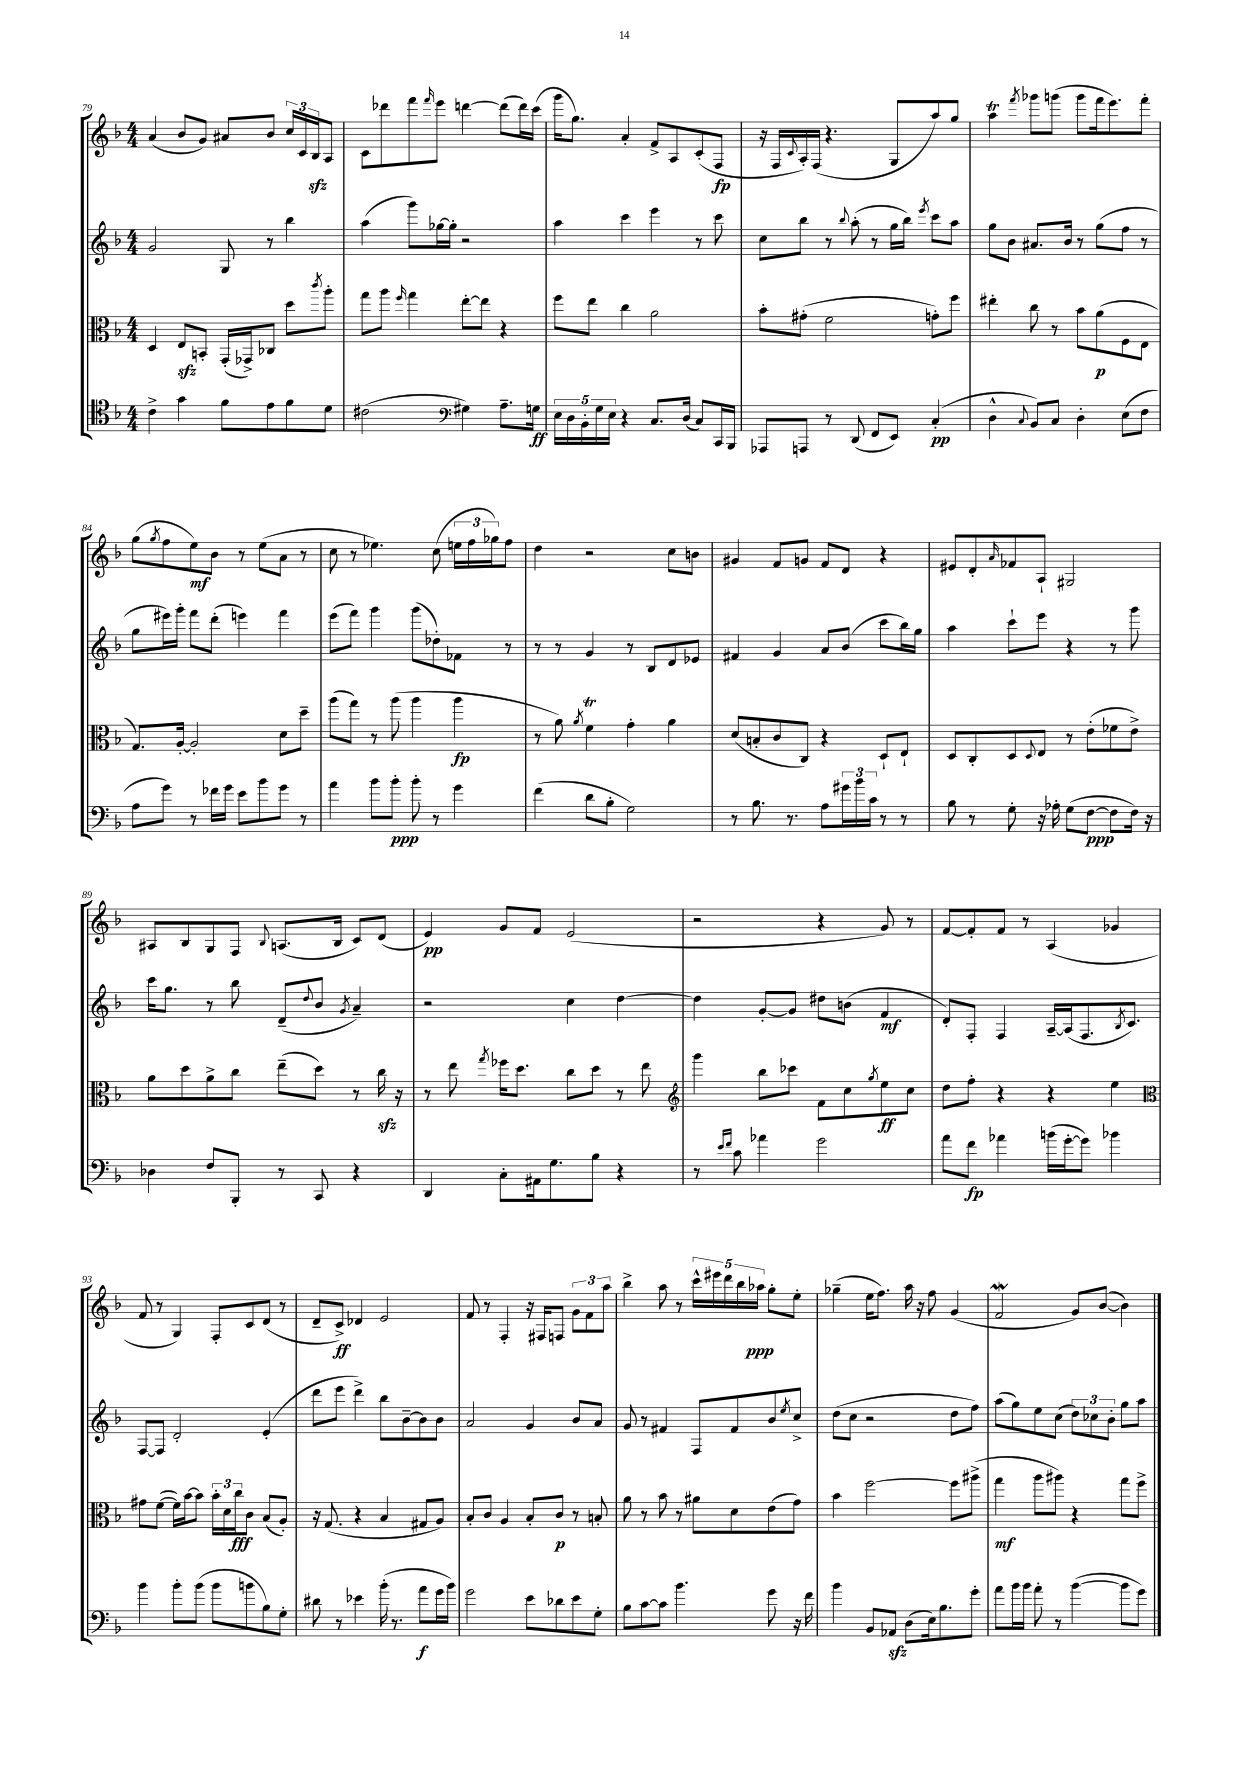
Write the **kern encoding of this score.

**kern	**kern	**kern	**kern
*staff4	*staff3	*staff2	*staff1
*clefC4	*clefC3	*clefG2	*clefG2
*k[b-]	*k[b-]	*k[b-]	*k[b-]
*M4/4	*M4/4	*M4/4	*M4/4
4c^	4D	2g	(4a
4g	8E	.	8b-
.	8BB'	.	8g)
8f	(16GG'	8G	8a#
.	16GG-^)	.	.
8e	8C-	8r	8b-
8f	8dd	4bb-	24cc
.	.	.	24c
.	.	.	24B-
.	8qccc	.	.
8d	8aa'	.	8A
=	=	=	=
(2c#	8gg	(4aa	8c
.	8aa	.	8ddd-
.	16qqff	.	.
.	4gg	8ggg)	8fff
.	.	.	16qqfff
.	.	[16gg-	8eee
.	.	16gg-']	.
*clefF4	*	*	*
4G#)	[8ee'	2r	[4ddd
.	8ee]	.	.
8.A~	4r	.	(8ddd]
.	.	.	16ddd)
16G	.	.	(16ccc
=	=	=	=
20E	8ff	4aa	16ggg
20D	.	.	.
.	.	.	8.gg)
20BB-'	.	.	.
.	8ee	.	.
20G	.	.	.
20E	.	.	.
4r	4cc	4ccc	4a'
8.C	2a	4eee	8f^
.	.	.	8A
(16D	.	.	.
8C)	.	8r	(8c'
16CC	.	8ccc	8F
16BBB-	.	.	.
=	=	=	=
8AAA-	8b-'	8cc	16r
.	.	.	16F
.	.	.	8qqc
8AAA	(8g#'	8bb-	16A')
.	.	.	(16F
8r	2f	8r	4.r
.	.	8qqbb-	.
(8DD	.	(8aa'	.
8FF	.	8r	.
8EE)	.	16gg	8G
.	.	16bb-)	.
.	.	8qeee	.
(4C'	8g')	8ccc	8aa)
.	8ff	8aa	8gg
=	=	=	=
4D^^	4ee#'	8gg	4aa
.	.	8b-	.
8qqC	.	.	8qfff
8BB-)	8cc	8.a#	8ggg-
8C	8r	.	(8ggg
.	.	16b-	.
4D'	8b-	8r	8ggg
.	(8a	(8gg	16fff
.	.	.	8.eee)
(8E	8F	8ff	.
8F	8E	8r	8fff'
=	=	=	=
8A	8.G)	8gg	(8gg
.	.	.	8qgg
8g)	.	16eee#)	8ff
.	[16A'	16ggg'	.
8r	2A']	8fff	8ee)
16f-	.	(8ddd'	8b-
16g	.	.	.
8e	.	4eee)	8r
8b-	.	.	(8ee
8g	8d	4fff	8a
8r	8dd~	.	8r
=	=	=	=
4a	(8aa	(8eee	8cc
.	8gg)	8fff)	8r
8b-	8r	4ggg	4.ee-)
8b-'	(8aa	.	.
8b-'	4aa	(8ggg	.
8r	.	8dd-')	(8cc
4g	4aa	8f-	24ee
.	.	.	24ff
.	.	.	24gg-)
.	.	8r	8ff
=	=	=	=
(4f	8r	8r	4dd
.	8a)	8r	.
.	8qa	.	.
8d	4f	4g	2r
8B-'	.	.	.
2G)	4g'	8r	.
.	.	8B-	.
.	4a	8d	8cc
.	.	8e-	8b
=	=	=	=
8r	(8d	4f#	4g#
8.B-	8B'	.	.
.	8c	4g	8f
8.r	.	.	.
.	8C)	.	8g
8A	4r	8a	8f
24g#	.	(8b-	8d
24b-	.	.	.
24c	.	.	.
8r	8D`	8ccc	4r
8r	8E`	16bb-)	.
.	.	16gg	.
=	=	=	=
8B-	8D	4aa	8e#
8r	8C'	.	8d'
.	.	.	16qqa
8G'	8D	8ccc`	8f-
.	8qqD	.	.
16r	8E	8eee	8A`
16A-'	.	.	.
(8G	8r	4r	2G#
[8F	(8e'	.	.
8F]	8f-	8r	.
16F)	8e^)	8ggg	.
16r	.	.	.
=	=	=	=
4D-	8a	16ccc	8A#
.	.	8.gg	.
.	8dd	.	8B-
8F	8a^	8r	8G
8BBB-'	8cc	8bb-	8F
.	.	.	8qqB-
8r	(8ee~	(8d~	(8.A
.	.	8qqdd	.
8CC	8dd)	8b-	.
.	.	.	16B-
.	.	8qg	.
4r	8r	4a~)	8c)
.	16cc	.	(8d
.	16r	.	.
=	=	=	=
4DD	8r	2r	4e)
.	8ee	.	.
.	8qgg	.	.
8C'	16ff-	.	8g
.	8.dd	.	.
16AA#	.	.	8f
8.G	.	.	.
.	8cc	4cc	(2e
8B-	8dd	.	.
4r	8r	[4dd	.
.	8ee	.	.
=	=	=	=
*	*clefG2	*	*
8r	4ggg	4dd]	2r
16qqe	.	.	.
16qqf	.	.	.
8c	.	.	.
4a-	8bb-	[8g'	.
.	8ccc-	8g]	.
2g	8f	8dd#	4r
.	8cc	(8b	.
.	8qgg	.	.
.	8ee	4f	8g)
.	8cc	.	8r
=	=	=	=
8a	8dd	8d')	[8f
8f	8ff'	8F'	8f']
4a-	4r	4F	8f
.	.	.	8r
(16b	4r	[16A~	(4A
[16g'	.	(16A]	.
8g])	.	8.F	.
4b-	4ee	.	4g-
.	.	8qB-	.
.	.	8.c)	.
=	=	=	=
*	*clefC3	*	*
4b-	8g#	[8F	8f
.	([8f	8F]	8r
8b-'	16f])	2d'	4G)
.	[16b-	.	.
(8b-	8b-]	.	.
8b-	24b-'	.	8F'
.	24d	.	.
.	24cc	.	.
8b	8c	.	8c
8B-)	(8B-	(4e'	(8d
8G'	8A')	.	8r
=	=	=	=
8d#	16r	8ddd	8d~
.	(8.G	.	.
8r	.	8eee	8c^)
4e-	4r	4ddd^)	4d-
(16b-'	4B-	8bb-	2e
8.r	.	.	.
.	.	[8b-~	.
8a	8G#	8b-]	.
16g	8A)	8b-	.
16b-)	.	.	.
=	=	=	=
2g	8B-'	2a	8f
.	8c	.	8r
.	4A	.	4F'
8e	8B-'	4g	16r
.	.	.	16F#
8d-	8c	.	8F
8e	8r	8b-	12g
.	.	.	12f
8G'	8B'	8a	.
.	.	.	12aa
=	=	=	=
8B-	8a	8g	4bb-^
[8c	8r	8r	.
8c]	8b-	4f#	8aa
4.b-	8r	.	8r
.	8a#	8F	20ccc^^
.	.	.	20eee#
.	.	.	20ddd
.	8d	8f#	.
.	.	.	20bb-
.	.	.	20aa-
8g	(8e	8b-	8gg'
.	.	8qee	.
16r	8g)	8cc^	8ee'
16f	.	.	.
=	=	=	=
4b-	4b-	(8dd	(4gg-~
.	.	8cc	.
8BB-	[2ff	2r	16ee
.	.	.	8.ff)
8AA-	.	.	.
(8D	.	.	16aa
.	.	.	16r
16E)	.	.	8ff
8.B-	.	.	.
.	8ff]	8dd	(4g
8g'	(8aa#^	8ff)	.
=	=	=	=
8a	4gg	(8aa	2f
16b-	.	8gg)	.
16b-	.	.	.
8a'	8aa	8ee	.
8r	8aa#)	(8cc	.
([4b-	4r	12dd)	8g)
.	.	12cc-	.
.	.	.	([8b-
.	.	12b-'	.
8b-]	8gg	8gg	4b-])
8g)	8ff^	8aa	.
==	==	==	==
*-	*-	*-	*-
